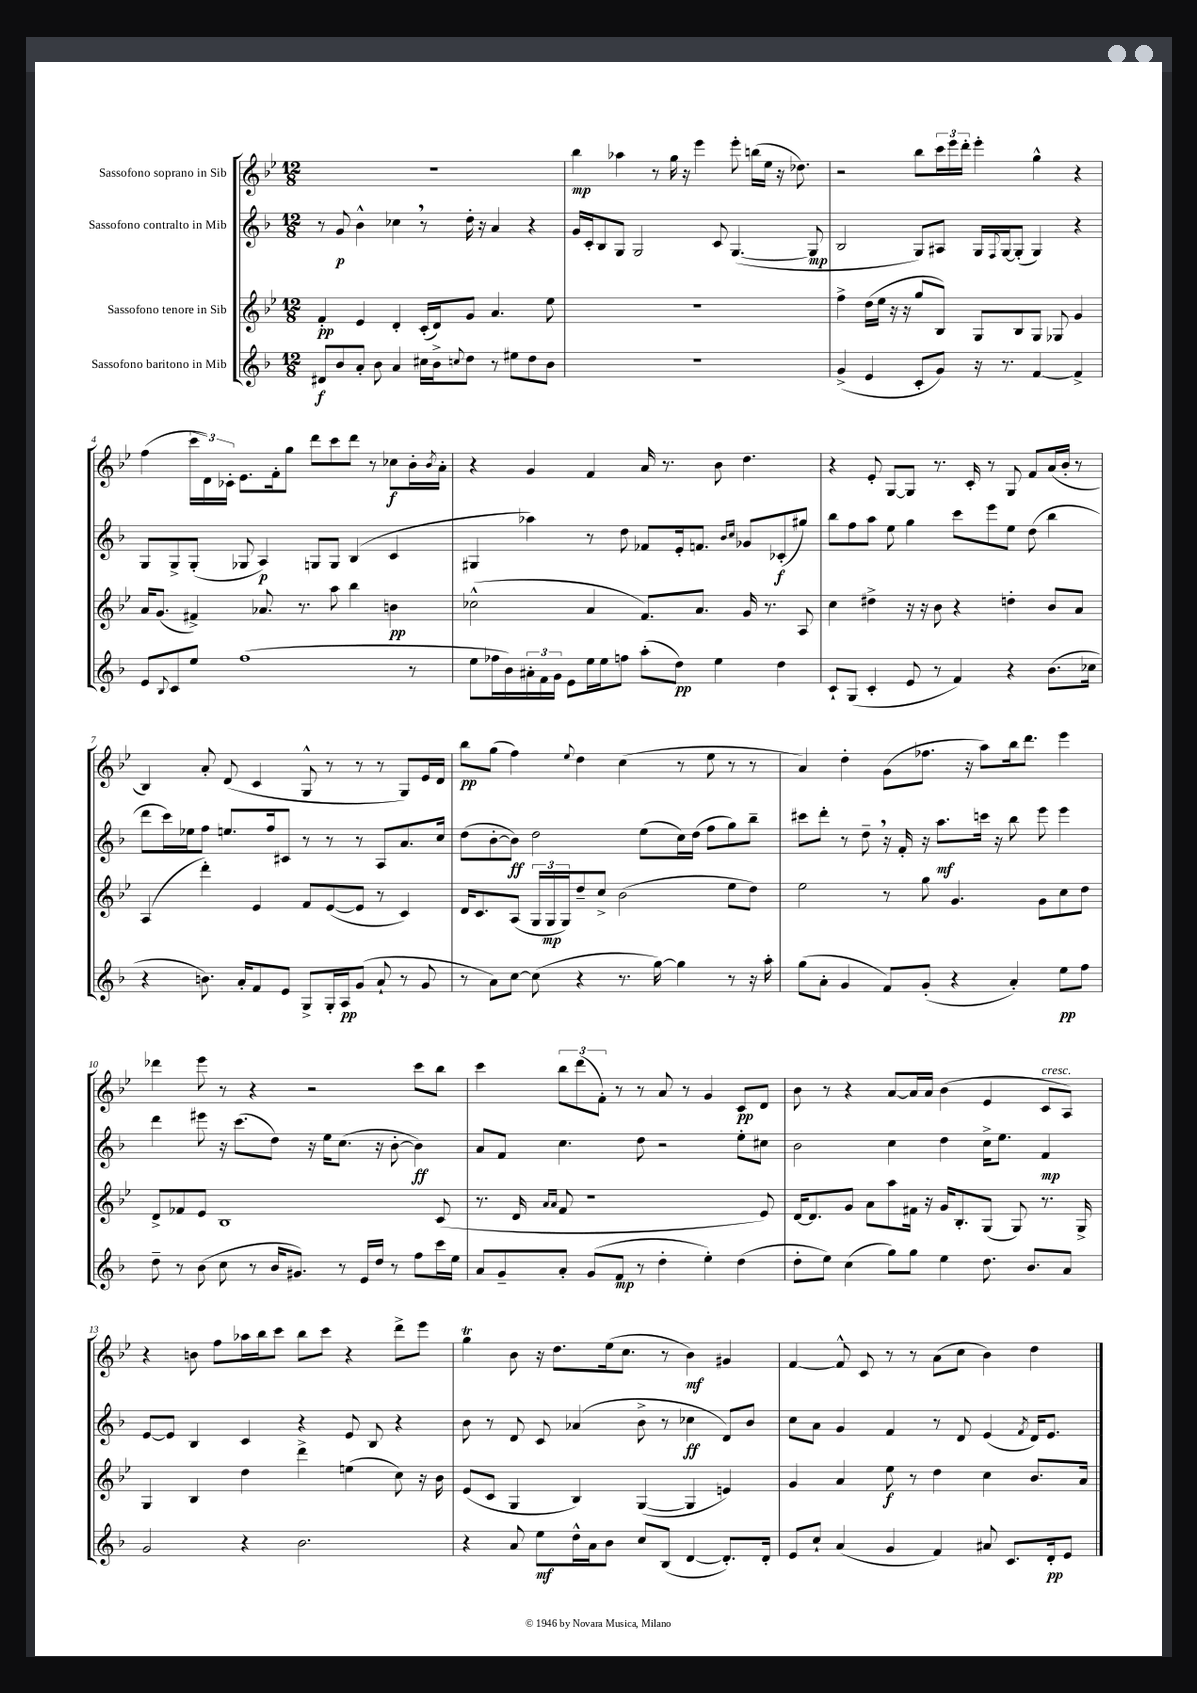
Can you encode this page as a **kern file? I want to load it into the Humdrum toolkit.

**kern	**kern	**kern	**kern
*staff4	*staff3	*staff2	*staff1
*clefG2	*clefG2	*clefG2	*clefG2
*k[b-]	*k[b-e-]	*k[b-]	*k[b-e-]
*M12/8	*M12/8	*M12/8	*M12/8
8d#	4f'	8r	1.r
8b-	.	8g	.
8a'	4e-	4b-^^	.
8b-	.	.	.
4a	4d'	4cc-	.
16cc#	(16c'	8r	.
16b-^	16d)	.	.
8qqcc	.	.	.
8dd	8g	16dd'	.
.	.	16r	.
8r	4.a	4a	.
8ee#	.	.	.
8dd	.	4r	.
8b-	8ee-	.	.
=	=	=	=
1.r	1.r	16g	4bb-
.	.	16c'	.
.	.	8B-	.
.	.	8G	4aa-
.	.	2G	.
.	.	.	8r
.	.	.	16gg
.	.	.	16r
.	.	.	4eee-
.	.	8c	.
.	.	([4.G	8eee-'
.	.	.	(16bb
.	.	.	16ee-
.	.	.	16r
.	.	.	8.dd-)
.	.	8G]	.
=	=	=	=
(4g^	4ff^	2B-	2r
4e	(16dd	.	.
.	16ee-	.	.
.	16r	.	.
.	16r	.	.
8c'	8gg	8G)	8bb-
8g)	8B-)	8A#	24ccc
.	.	.	24eee-
.	.	.	24ddd'
16r	8G	16G	4eee-'
.	.	8qqF	.
8.r	.	[16G	.
.	8B-	(8G']	.
[4f	8G	4G)	4gg^^
.	8G-	.	.
4f^]	4g	4r	4r
=	=	=	=
8e	16a	8G	(4ff
.	(8.g	.	.
8qqB-	.	.	.
8c	.	8G^	.
8ee	4f#^)	(8G'	24ccc
.	.	.	24d)
.	.	.	24c-'
(1ff	.	8G-	8.e-
.	8.a-	4A)	.
.	.	.	16f'
.	.	.	8gg
.	8.r	.	.
.	.	8G	8ddd
.	8aa	8G	8ccc
.	4bb-	(4B-	8ddd
.	.	.	8r
.	4b	4c	8cc-
8r	.	.	16b-'
.	.	.	8qb-
.	.	.	16a'
=	=	=	=
8ee	(2cc-^^	4G#	4r
16ff-	.	.	.
16b-)	.	.	.
24a#'	.	4aa-)	4g
24f	.	.	.
24g	.	.	.
8e	.	.	.
16ee	4a	8r	4f
16ee	.	.	.
8ff	.	8dd	.
(8aa'	8.f)	8f-	16a
.	.	.	8.r
8dd)	.	16e'	.
.	8.a	8.f	.
4ee	.	.	8b-
.	.	16qqb-	.
.	.	16qqcc	.
.	16g	8g-	4.dd
.	8.r	.	.
4dd	.	(8c-'	.
.	8A	8gg#)	.
=	=	=	=
8c`	4cc	8bb-	4r
(8G	.	8ff	.
4c'	4dd#^	8aa	8e-'
.	.	8ee	[8G
8e	16r	4gg	8G]
.	16r	.	.
8r	8b-	.	8.r
4f)	4r	8ccc	.
.	.	.	16c'
.	.	8eee	8r
4r	4dd'	8ee	8G
.	.	(8dd	8f
(8.b-	8b-	4bb-	(16a
.	.	.	16b-'
.	8a	.	8r
16cc-	.	.	.
=	=	=	=
4r	(4A	8ddd	4B-)
.	.	16ccc)	.
.	.	16ee-	.
8.b)	4ddd')	8ff	8a'
.	.	8.ee	(8d
16a'	.	.	.
8f	4e-	.	4c
.	.	16ff	.
8e	.	8c#	.
8G^	8f	8r	8G^^
16G'	([8e-	8r	8r
16A	.	.	.
(8g	8e-]	8r	8r
8a`	8r	8A	8r
8r	4c)	8.a	8G)
8g	.	.	16e-
.	.	16cc	16d
=	=	=	=
8r	16d	(8dd	8bb-
.	8.c	.	.
8a)	.	[8b-'	(8gg
[8cc	(8A	8b-])	4ff)
(8cc]	24G	2dd	.
.	24G	.	.
.	24G)	.	.
.	.	.	8qqee-
4r	8dd~	.	4dd
.	8cc^	.	.
8.r	(2b-	.	(4cc
.	.	(8ee	.
[16gg)	.	.	.
4gg]	.	16cc)	8r
.	.	(16dd	.
.	.	8ff	8ee-
8r	8ee-	8gg)	8r
16r	8dd)	8bb-~	8r
16aa'	.	.	.
=	=	=	=
(8gg	2ee-	8ccc#	4a)
8a'	.	8ddd'	.
4g	.	8r	4dd'
.	.	8dd~	.
8f)	8r	16r	(8g
.	.	16f'	.
(8g'	8gg	16r	8.ff-
.	.	8.aa	.
4r	4.g	.	.
.	.	.	16r
.	.	16ccc	8aa)
.	.	16r	.
4a')	.	8bb-	16bb-
.	.	.	8.ddd
.	8g	8eee	.
8ee	8cc	4eee	4eee-
8ff	8dd	.	.
=	=	=	=
8dd~	8d^	4ddd	4ddd-
8r	8f-	.	.
(8b-	8e-	8eee#	8eee-
8cc	1B-	16r	8r
.	.	(8.ccc	.
8r	.	.	4r
16b-	.	8dd)	.
8.g#)	.	.	.
.	.	16r	2r
.	.	16ee	.
8r	.	(8.cc	.
16e	.	.	.
16dd	.	16r	.
8r	.	[8b-'	.
8ff	.	4b-])	8ccc
16ccc	(8c	.	8bb-
16ee	.	.	.
=	=	=	=
8a	8.r	8a	4ccc
8g~	.	8f	.
.	16d	.	.
.	16qqa	.	.
.	16qqa	.	.
8a'	8f	4.cc	12bb-
.	.	.	(12ddd
(8g	1r	.	.
.	.	.	12f')
8f	.	.	8r
8r	.	8dd	8r
4dd'	.	2r	8a
.	.	.	8r
4ee')	.	.	4g
(4dd	.	8ee'	8c
.	8e-)	8cc#	8d
=	=	=	=
8dd'	[16d	2b-	8b-
.	8.d]	.	.
8ee)	.	.	8r
(4cc	8g	.	4r
.	8a	.	.
8gg)	8aa	4cc	[8a
8gg	16f#	.	16a]
.	16r	.	16a
4ee	16g	4dd	(4b-
.	8.B-'	.	.
8.dd	(8G	16cc^	4e-
.	.	8.ee	.
.	8G)	.	.
8.b-	.	.	.
.	8.r	4f	8c
8a	.	.	8A)
.	16G^	.	.
=	=	=	=
2g	4G	[8e	4r
.	.	8e]	.
.	4B-	4B-	8b
.	.	.	8ff
4r	4dd	4c	16aa-
.	.	.	16bb-
.	.	.	8ccc
2.b-	4ddd^	4r	8bb-
.	.	.	8ccc
.	(4ee	8e	4r
.	.	8B-	.
.	8cc)	4r	8ddd^
.	16r	.	8eee-
.	16b-	.	.
=	=	=	=
4r	(8e-	8b-	4gg
.	8c	8r	.
8a	4G	8d	8b-
8ee	.	8c	16r
.	.	.	8.dd
16dd^^	4B-)	(4a-	.
16a	.	.	.
8b-	.	.	(16ee-
.	.	.	8.cc
8cc	([4G	8b-^	.
(8B-	.	8r	8r
[4d	4G]	4cc-	4b-)
8.d'])	4e)	8d)	4g#
.	.	8b-	.
16d'	.	.	.
=	=	=	=
8e	4g	8cc	[4f
8cc`	.	8a	.
(4a	4a	4g	8f^^]
.	.	.	8c
4g	8ee-	4f	8r
.	8r	.	8r
4f)	4dd	8r	(8a
.	.	8d	8cc
8a#	4cc	(4e	4b-)
8.c	.	.	.
.	.	8qf	.
.	8.b-	16d)	4dd
16d'	.	8.e	.
8e	.	.	.
.	16a	.	.
==	==	==	==
*-	*-	*-	*-
